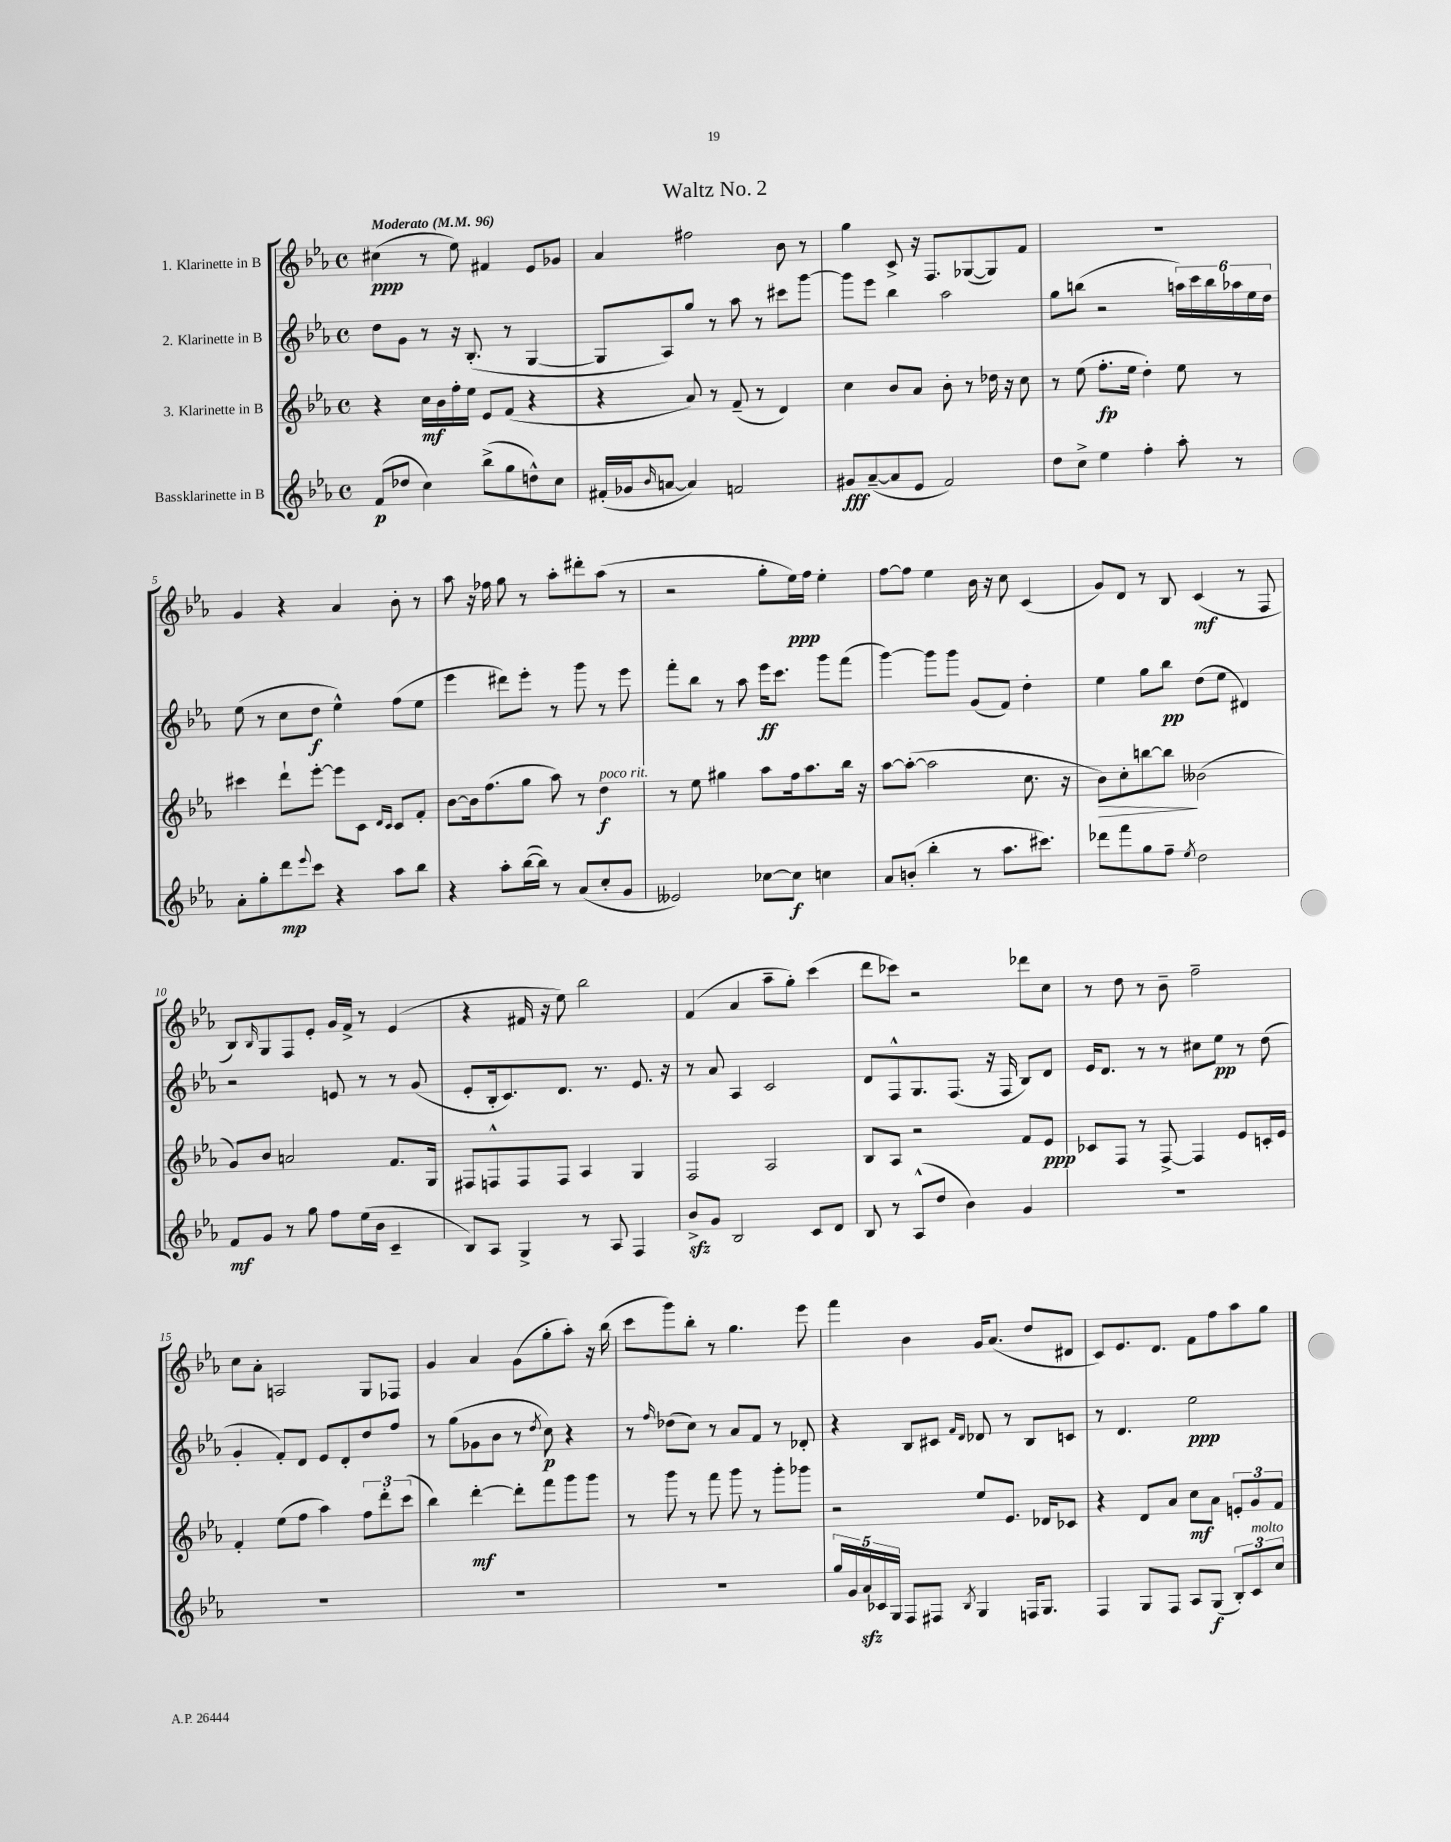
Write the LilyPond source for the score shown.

\header { title = "Waltz No. 2" }
<<
\new StaffGroup <<
\new Staff = "s0" \with { instrumentName = "1. Klarinette in B" } {
    \clef treble \key ees \major \defaultTimeSignature \time 4/4 \tempo "Moderato" 4 = 96
    cis''4\ppp( r8 ees''8) fis'4 ees'8 ges'8 |
    aes'4 fis''2 bes'8 r8 |
    g''4 c'8-> r16 f8. ges8~( ges8) f'8 |
    R1 |
    g'4 r4 aes'4 bes'8-. r8 |
    aes''8 r16 fes''16 g''8 r8 aes''8-. dis'''8-. aes''8( r8 |
    r2 g''8-. ees''16\ppp) f''16 ees''4-. |
    f''8~ f''8 ees''4 bes'16 r16 c''8 c'4( |
    g'8) d'8 r8 bes8 c'4\mf( r8 f8 |
    bes8) \grace { bes16 } g8 f8 ees'8-. g'16 f'16-> r8 ees'4( |
    r4 fis'16 r16 ees''8) bes''2 |
    f'4( aes'4 aes''8-- g''8-.) c'''4( |
    d'''8 ces'''8) r2 des'''8 c''8 |
    r8 d''8 r8 bes'8-- f''2-- |
    c''8 aes'8-. a2 g8 fes8 |
    g'4 aes'4 g'8( g''8-. aes''8-.) r16 bes''16( |
    c'''8 g'''8) bes''8-. r8 g''4. ees'''8 |
    f'''4 bes'4 g'16 aes'8.( d''8 dis'8 |
    c'8) ees'8. d'8. f'8 f''8 aes''8 g''8 \bar "|." |
}
\new Staff = "s1" \with { instrumentName = "2. Klarinette in B" } {
    \clef treble \key ees \major \defaultTimeSignature \time 4/4
    d''8 g'8 r8 r16 bes8.-.( r8 g4~ |
    g8 aes8) g''8 r8 aes''8 r8 cis'''8 g'''8~ |
    g'''8 ees'''8 bes''4 aes''2 |
    g''8 b''8( r2 \tuplet 6/4 { a''16) c'''16 b''16 aes''16 ees''16 d''16 } |
    ees''8( r8 c''8 d''8\f ees''4-^) f''8( ees''8 |
    ees'''4 dis'''8) ees'''8-. r8 g'''8 r8 ees'''8 |
    f'''8-. bes''8 r8 aes''8 ees'''16\ff c'''8. g'''8 f'''8( |
    g'''4~) g'''8 g'''8 g'8( f'8) d''4-. |
    ees''4 g''8 bes''8\pp d''8( ees''8 dis'4) |
    r2 e'8 r8 r8 g'8( |
    ees'8-. bes16-. c'8.) d'8. r8. ees'8. r16 |
    r8 aes'8 aes4 c'2 |
    d'8 f8-^ g8. f8.( r16 f16 bes8) d'8 |
    ees'16 d'8. r8 r8 cis''8 ees''8\pp r8 d''8( |
    g'4-. f'8-.) d'8 ees'8 d'8-. d''8 f''8 |
    r8 g''8( ges'8 bes'8 r8 \acciaccatura { d''8 } c''8\p) r4 |
    r8 \grace { f''16 } des''8( c''8) r8 aes'8 f'8 r8 des'8-. |
    r4 bes8 cis'8 \grace { f'16 d'16 } des'8 r8 bes8 c'8 |
    r8 d'4. ees''2\ppp \bar "|." |
}
\new Staff = "s2" \with { instrumentName = "3. Klarinette in B" } {
    \clef treble \key ees \major \defaultTimeSignature \time 4/4
    r4 c''16\mf bes'16 f''16-. ees''16 ees'8 f'8( r4 |
    r4 aes'8) r8 f'8--( r8 d'4) |
    c''4 bes'8 aes'8 bes'8-. r8 des''16 r16 c''8 |
    r8 ees''8( f''8.-.\fp ees''16 d''4-.) ees''8 r8 |
    cis'''4 d'''8-! ees'''8~-. ees'''8 c'8 \grace { d'16 c'16 } c'8 f'8-. |
    bes'8~ bes'16 f''8.( g''8 aes''8) r8 d''4\f^\markup { \italic "poco rit." } |
    r8 ees''8 gis''4 aes''8 f''16 aes''8. bes''16 r16 |
    aes''8~ aes''8~-.( aes''2 c''8. r16 |
    bes'8\>) c''8-. b''8~ b''8\! beses'2( |
    g'8) bes'8 a'2 f'8. g16 |
    fis8 f8-^ f8 f8 aes4 g4 |
    f2 aes2 |
    bes8 aes8 r2 f'8 ees'8\ppp |
    ces'8 f8 r8 f8~-> f4 ees'8 c'16-. ees'16 |
    f'4-. ees''8( f''8 aes''4) \tuplet 3/2 { f''8 d'''8-. c'''8( } |
    bes''4) d'''4~-.\mf d'''8-. f'''8 g'''8 g'''8 |
    r8 g'''8 r8 f'''8 g'''8 r8 g'''8-. ges'''8 |
    r2 ees''8 ees'8. des'16 ces'8 |
    r4 d'8 aes'8 c''8\mf aes'8 \tuplet 3/2 { e'8-. g'8 f'8 } \bar "|." |
}
\new Staff = "s3" \with { instrumentName = "Bassklarinette in B" } {
    \clef treble \key ees \major \defaultTimeSignature \time 4/4
    f'8\p( des''8 c''4) bes''8->( g''8 d''8-^) c''8 |
    fis'16-.( ges'16 \grace { bes'16 } a'8~ a'4) f'2 |
    gis'8\fff aes'8~--( aes'8 ees'8 f'2) |
    d''8 c''8-> ees''4 f''4-. aes''8-. r8 |
    aes'8-. g''8-. d'''8\mp \appoggiatura { ees'''8 } c'''8 r4 aes''8 bes''8 |
    r4 aes''8-. bes''16~( bes''16) r8 aes'8( c''8-. g'8 |
    eeses'2) ces''8~ ces''8\f c''4 |
    aes'8 b'8-.( bes''4-. r8 aes''8. cis'''8.) |
    des'''8 f'''8 g''8 f''8-- \acciaccatura { ees''8 } d''2 |
    f'8\mf g'8 r8 g''8 f''8 ees''16( bes'16 c'4-- |
    bes8) aes8 g4-> r8 aes8 f4 |
    bes'8->\sfz g'8 bes2 c'8 d'8 |
    bes8 r8 aes8-^( d''8 bes'4) g'4 |
    R1 |
    R1 |
    R1 |
    R1 |
    \tuplet 5/4 { g''16 g'16 aes'16\sfz ces'16 g16 } f8 fis8 \acciaccatura { bes8 } g4 f16 g8. |
    f4 g8 f8 aes8 g8\f( \tuplet 3/2 { bes8-.) c'8^\markup { \italic "molto" } c''8 } \bar "|." |
}
>>
>>
